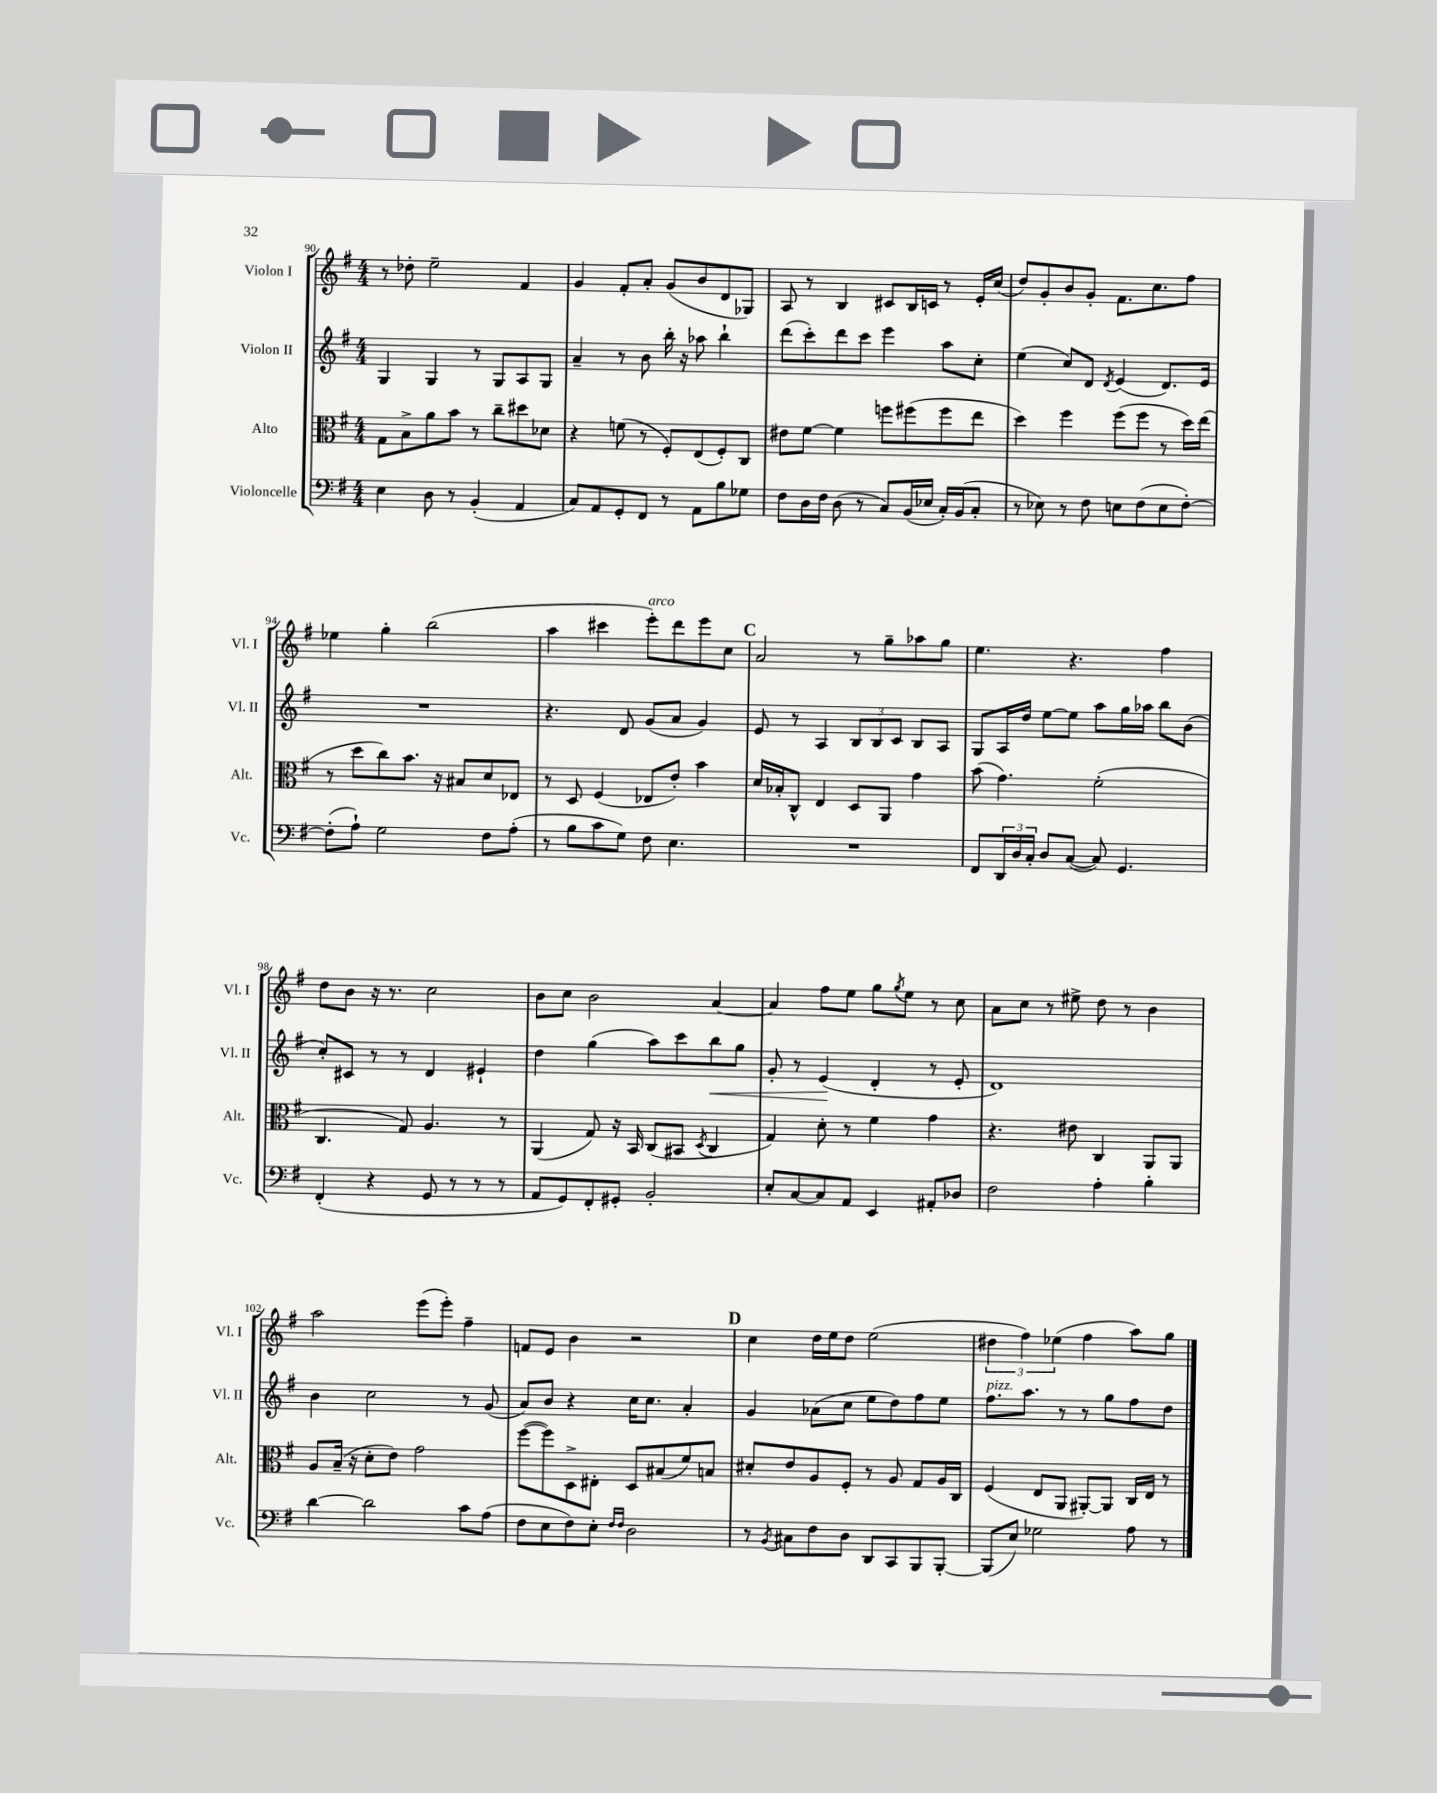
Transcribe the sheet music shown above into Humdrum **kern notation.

**kern	**kern	**kern	**dynam	**kern
*part4	*part3	*part2	*part2	*part1
*staff4	*staff3	*staff2	*staff2	*staff1
*I"Violoncelle	*I"Alto	*I"Violon II	*	*I"Violon I
*I'Vc.	*I'Alt.	*I'Vl. II	*	*I'Vl. I
*clefF4	*clefC3	*clefG2	*	*clefG2
*k[f#]	*k[f#]	*k[f#]	*	*k[f#]
*M4/4	*M4/4	*M4/4	*	*M4/4
=90	=90	=90	=90	=90
4E\	8G\L	4G/	.	8r
.	8B^\	.	.	8dd-X'\
8D\	8a\	4G/	.	2ee~\
8r	8b\J	.	.	.
(4BB'/	8r	8r	.	.
.	8cc~\L	8G/L	.	.
4AA/	8dd#X\	8A/	.	4f#/
.	8d-X\J	8G/J	.	.
=91	=91	=91	=91	=91
8C/L)	4r	4a~/	.	4g/
8AA/	.	.	.	.
8GG'/	(8fn\	8r	.	8f#'/L
8FF#/J	8r	8b\	.	8a'/J
8r	8F#'/L)	16bb'\	.	(8g/L
.	.	16r	.	.
8AA\L	(8E/	8aa-X\	.	8b/
8B\	8F#'/)	4bb`\	.	8d/
8G-X\J	8C/J	.	.	8G-X/J)
=92	=92	=92	=92	=92
8F#\L	8e#X\L	(8ddd\L	.	8A/
16D\L	[8f#\J	8ccc'\)	.	8r
16F#\JJ	.	.	.	.
(8D\	4f#\]	8ddd\	.	4B/
8r	.	8ccc\J	.	.
8C/L)	8ffn\L	4eee\	.	8c#X/L
(16BB/L	(8ff#X\	.	.	16B/L
16E-X/JJ	.	.	.	16cn/JJ
16C'/LL)	8ff#\	8aa\L	.	8r
(16BB/J	.	.	.	.
8C'/J	8ee\J	8cc'\J	.	16e'/LL
.	.	.	.	(16cc/JJ
=93	=93	=93	=93	=93
8r	4dd\)	(4ee\	.	8dd/L)
8E-X\)	.	.	.	8g'/
8r	4ff#\	8cc/L)	.	8b/
8F#\	.	8d/J	.	8g'/J
.	.	8qd/	.	.
8En\L	(8ff#\L	(4e/	.	8.f#\L
(8F#\	8ff#\J	.	.	.
.	.	.	.	8.cc\
8E\	8r	8.d/L)	.	.
[8F#'\J)	16dd\LL)	.	.	8ff#\J
.	(16ee\JJ	16e/Jk	.	.
!!LO:LB:g=z
=94	=94	=94	=94	=94
(8F#'\L]	8r	1r	.	4ee-X\
8A`\J)	8dd\L	.	.	.
2G\	8cc\)	.	.	4gg'\
.	8.b\J	.	.	.
.	.	.	.	(2bb\
.	16r	.	.	.
.	8B#X/L	.	.	.
8F#\L	8d/	.	.	.
(8A'\J	8E-X/J	.	.	.
=95	=95	=95	=95	=95
8r	8r	4.r	.	4aa\
8B\L	8D/	.	.	.
8c\	(4F#/	.	.	4ccc#X\
8G\J)	.	8d/	.	.
!	!	!	!	!LO:TX:a:i:t=arco
8F#\	8E-X/L	(8g/L	.	8eee'\L)
4.E\	8e'/J)	8a/J	.	8ddd\
.	4b\	4g/)	.	8eee\
.	.	.	.	8cc\J
!!LO:REH:place=s1:t=C
=96	=96	=96	=96	=96
1r	16d/LL	8e/	.	2a/
.	16B-X'/J	.	.	.
.	8C^^/J	8r	.	.
.	4E/	4A/	.	.
.	8D/L	12B/L	.	8r
.	.	12B/	.	.
.	8AA/J	.	.	8gg~\L
.	.	12c/J	.	.
.	4g\	8B/L	.	8aa-X\
.	.	8A/J	.	8gg\J
=97	=97	=97	=97	=97
8FF#/L	(8b\	8G/L	.	4.ee\
24DD/L	4.g\)	16A/L	.	.
24D/	.	.	.	.
.	.	16dd/JJ	.	.
24C'/JJ	.	.	.	.
8D/L	.	[8ee\L	.	.
([8C/J	.	8ee\J]	.	4.r
8C/])	(2f#'\	8aa\L	.	.
4.GG/	.	16gg\L	.	.
.	.	16aa-X\JJ	.	.
.	.	8bb\L	.	4ff#\
.	.	(8b\J	.	.
!!LO:LB:g=z
=98	=98	=98	=98	=98
(4FF#'/	4.C/	8cc'/L)	.	8dd\L
.	.	8c#X/J	.	8b\J
4r	.	8r	.	16r
.	.	.	.	8.r
.	8G/)	8r	.	.
8GG/	4.A/	4d/	.	2cc\
8r	.	.	.	.
8r	.	4e#X`/	.	.
8r	8r	.	.	.
=99	=99	=99	=99	=99
8AA/L	(4AA/	4dd\	.	8b\L
8GG/)	.	.	.	8cc\J
8FF#'/	8G/)	(4gg\	.	2b\
8GG#X'/J	16r	.	.	.
.	16BB/	.	.	.
2BB'/	(8C/L	8aa\L)	.	.
.	8BB#X/J	8ccc\	.	.
.	8qD/	.	.	.
!	!	!	!LO:HP:b	!
.	4C/	8bb\	<	[4a/
.	.	8gg\J	.	.
=100	=100	=100	=100	=100
8E'/L	4G/)	8g'/	.	4a/]
[8C/	.	8r	.	.
8C/]	8d'\	(4e/	.	8ff#\L
8AA/J	8r	.	.	8ee\J
4EE/	4f#\	4d'/	[	8gg\L
.	.	.	.	8qgg/
.	.	.	.	8ee\J
8AA#X'/L	4g\	8r	.	8r
8D-X/J	.	8e'/	.	8cc\
=101	=101	=101	=101	=101
2F#\	4.r	1d)	.	8a\L
.	.	.	.	8cc\J
.	.	.	.	8r
.	8e#X\	.	.	8ee#X^\
4A'\	4C/	.	.	8dd\
.	.	.	.	8r
4B'\	8AA/L	.	.	4b\
.	8AA/J	.	.	.
!!LO:LB:g=z
=102	=102	=102	=102	=102
[4d\	8A/L	4b\	.	2aa\
.	(16B~/Jk	.	.	.
.	16r	.	.	.
2d\]	8d'\L	2cc\	.	.
.	8e\J)	.	.	.
.	2g\	.	.	(8eee\L
.	.	.	.	8eee'\J)
8c\L	.	8r	.	4ff#~\
(8A\J	.	(8g/	.	.
=103	=103	=103	=103	=103
8F#\L	([8ff#\L	8a/L)	.	8fn/L
8E\	8ff#\])	8b/J	.	8e/J
8F#\)	8D^\	4r	.	4b\
8E'\J	8E#X'\J	.	.	.
16qqF#/LL	.	.	.	.
16qqF#/JJ	.	.	.	.
2D\	8D/L	16cc\KL	.	2r
.	.	8.cc\J	.	.
.	(8B#X/	.	.	.
.	8f#/)	4a'/	.	.
.	8Bn/J	.	.	.
!!LO:REH:place=s1:t=D
=104	=104	=104	=104	=104
8r	8d#X'/L	4g/	.	4cc\
8qBB/	.	.	.	.
8C#X\L	8e/	.	.	.
8F#\	8A/	(8a-X\L	.	16dd\LL
.	.	.	.	16ee\J
8D\J	8F#'/J	8cc\J	.	8dd\J
8DD/L	8r	8ee\L	.	(2ee\
8CC/	8A/	8dd\)	.	.
8BBB/	8G/L	8ff#\	.	.
[8BBB'/J	16A/L	8ee\J	.	.
.	16C/JJ	.	.	.
=105	=105	=105	=105	=105
!	!	!LO:TX:a:i:t=pizz.	!	!
(8BBB/L]	(4F#/	8.ff#\L	.	6dd#X\
8E/J)	.	.	.	.
.	.	.	.	6ff#\)
.	.	8.aa\J	.	.
2G-X\	8E/L	.	.	.
.	.	.	.	(6ee-X\
.	8AA/J	8r	.	.
.	[8AA#X'/L)	8r	.	4ff#\
.	8AA#/J]	8gg\L	.	.
8A\	16C/LL	8ff#\	.	8aa\L)
.	16E/JJ	.	.	.
8r	8r	8dd\J	.	8gg\J
==	==	==	==	==
*-	*-	*-	*-	*-
